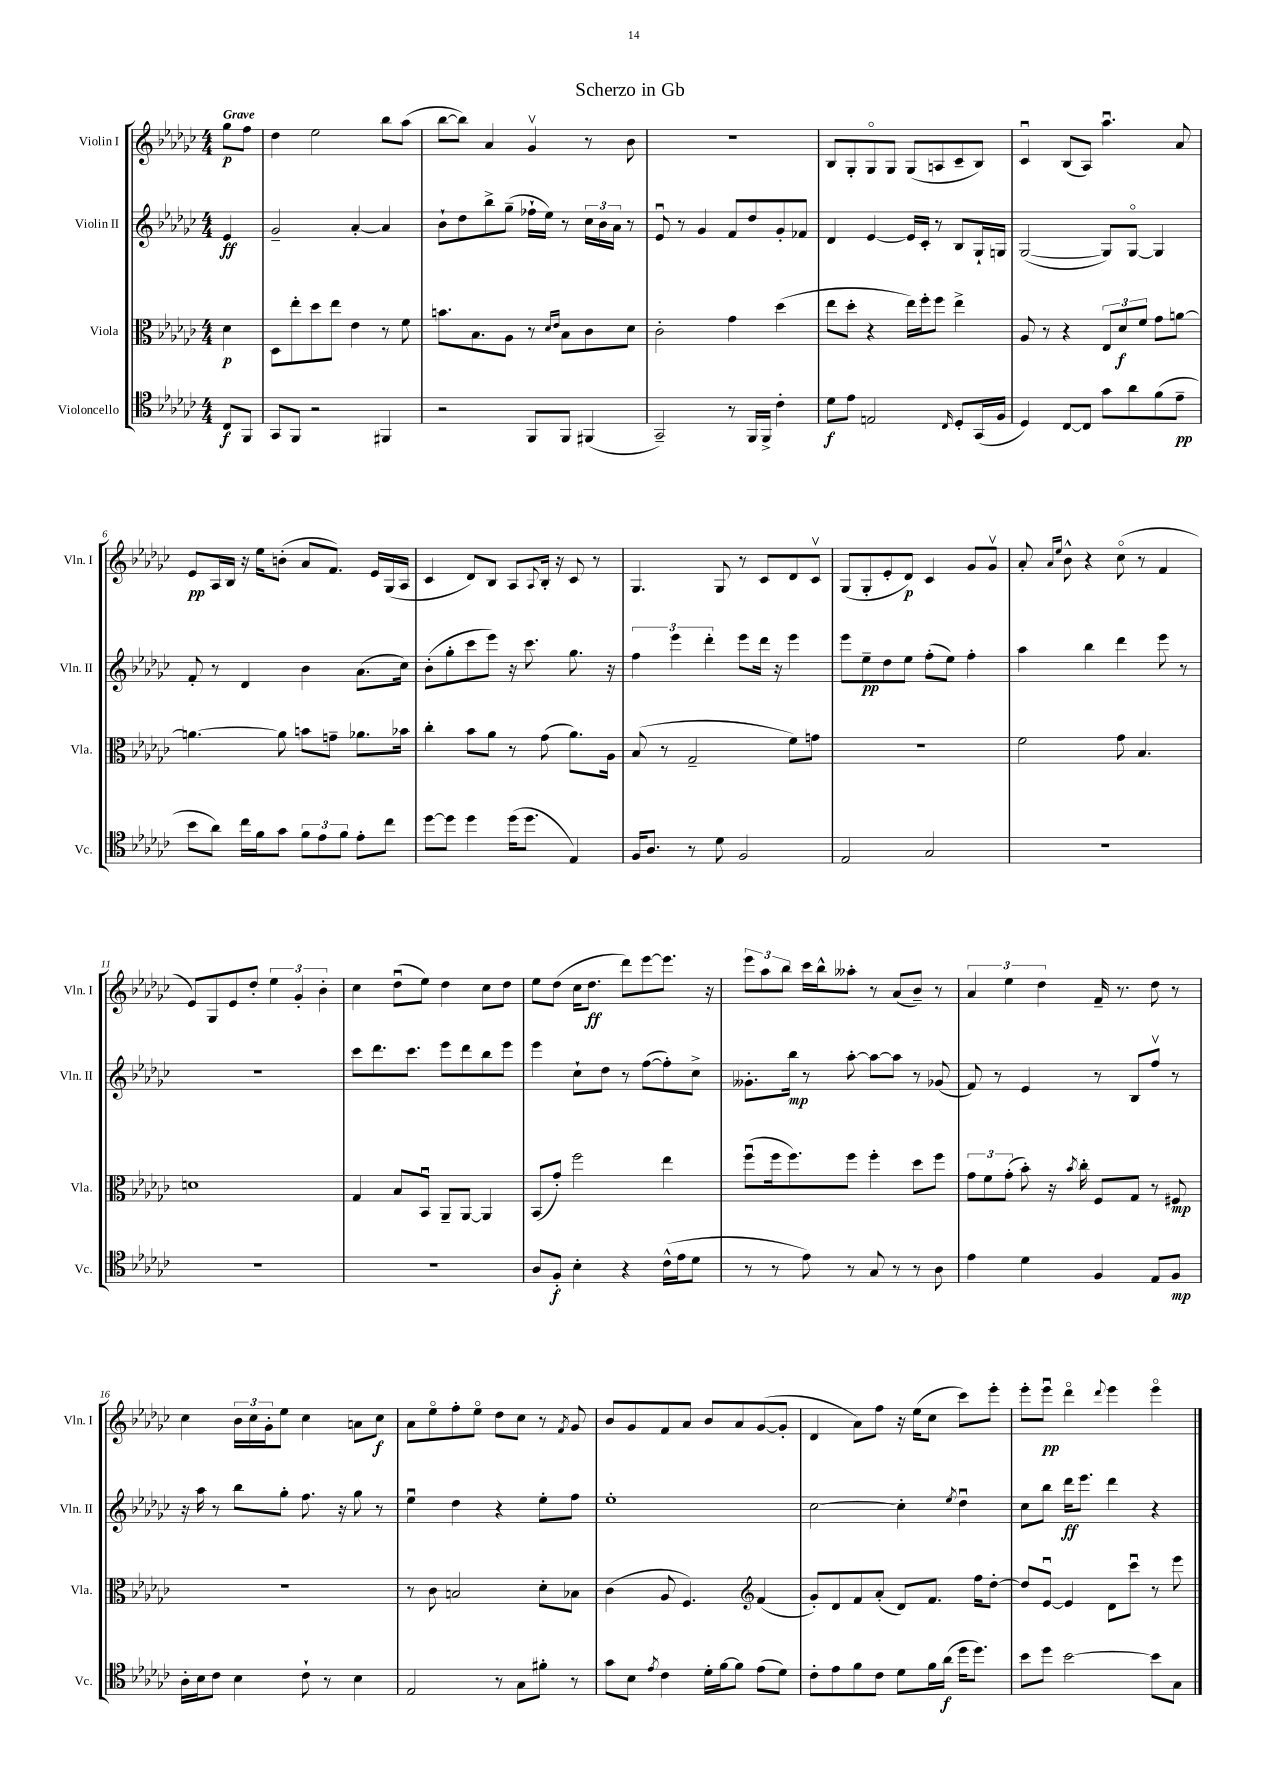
\header { title = "Scherzo in Gb" }
<<
\new StaffGroup <<
\new Staff = "s0" \with { instrumentName = "Violin I" shortInstrumentName = "Vln. I" } {
    \clef treble \key ges \major \numericTimeSignature \time 4/4 \partial 4 \tempo "Grave"
    ges''8\p f''8 |
    des''4 ees''2 bes''8 aes''8( |
    bes''8~ bes''8) aes'4 ges'4\upbow r8 bes'8 |
    r1 |
    bes8 ges8-. ges8\flageolet ges8 ges8( a8 ces'8-- bes8) |
    ces'4\downbow bes8( aes8) aes''4.\downbow aes'8 |
    ees'8\pp aes16 bes16 r16 ees''16 b'8-.( aes'8 f'8.) ees'16 ges16( aes16 |
    ces'4 des'8) bes8 aes8 \appoggiatura { aes8 } bes16-. r16 ces'8 r8 |
    ges4. ges8 r8 ces'8 des'8 ces'8\upbow |
    ges8( ges8-. ees'8-. des'8\p) ces'4 ges'8 ges'8\upbow |
    aes'8-. \grace { aes'16 ees''16 } bes'8-^ r4 ces''8\flageolet( r8 f'4 |
    ees'8) ges8 ees'8 des''8-. \tuplet 3/2 { ees''4 ges'4-. bes'4-. } |
    ces''4 des''8\downbow( ees''8) des''4 ces''8 des''8 |
    ees''8 des''8( ces''16 des''8.\ff des'''8) ees'''8~ ees'''8. r16 |
    \tuplet 3/2 { ees'''8 aes''8 bes''8 } ces'''16 bes''16-^ aeses''8-. r8 aes'8( bes'8--) r8 |
    \tuplet 3/2 { aes'4 ees''4 des''4 } f'16-- r8. des''8 r8 |
    ces''4 \tuplet 3/2 { bes'16 ces''16 ges'16-. } ees''8 ces''4 a'8 ces''8\f |
    aes'8 ees''8\flageolet f''8-. ees''8\flageolet des''8 ces''8 r8 \acciaccatura { f'8 } ges'8 |
    bes'8 ges'8 f'8 aes'8 bes'8 aes'8 ges'8~( ges'8-. |
    des'4 aes'8) f''8 r16 ees''16( ces''8 ces'''8) ees'''8-. |
    ees'''8-. ees'''8\downbow\pp des'''4\flageolet \appoggiatura { des'''8 } ees'''4 ees'''4\flageolet \bar "|." |
}
\new Staff = "s1" \with { instrumentName = "Violin II" shortInstrumentName = "Vln. II" } {
    \clef treble \key ges \major \numericTimeSignature \time 4/4 \partial 4
    ees'4\ff |
    ges'2-- aes'4~-. aes'4 |
    bes'8-! des''8 bes''8-> ges''8--( fes''16-! ees''16) r8 \tuplet 3/2 { ces''16 bes'16 aes'16 } r8 |
    ees'8\downbow r8 ges'4 f'8 des''8 ges'8-. fes'8 |
    des'4 ees'4~ ees'16 ces'16-. r8 bes8 ges16-! g16 |
    ges2~( ges8) ges8~\flageolet ges4 |
    f'8-. r8 des'4 bes'4 aes'8.( ces''16) |
    bes'8-.( ges''8-. ces'''8 ees'''8) r16 ces'''8. ges''8. r16 |
    \tuplet 3/2 { f''4 ees'''4 des'''4-. } ees'''8 des'''16 r16 ees'''4 |
    ees'''8 ees''8--\pp des''8 ees''8 f''8-.( ees''8) f''4-. |
    aes''4 bes''4 des'''4 ees'''8 r8 |
    R1 |
    ces'''8 des'''8. ces'''8. ees'''8 des'''8 bes''8 ees'''8 |
    ees'''4 ces''8-! des''8 r8 f''8~( f''8-.) ces''8-> |
    geses'8.-. bes''16\mp r8 aes''8~-. aes''8~ aes''8 r8 ges'8( |
    f'8) r8 ees'4 r8 bes8 f''8\upbow r8 |
    r16 aes''16 r8 bes''8 ges''8-. f''8. r16 ges''8 r8 |
    ees''4\downbow des''4 r4 ees''8-. f''8 |
    ees''1-. |
    ces''2~ ces''4-. \acciaccatura { ees''8 } des''4\downbow |
    ces''8 bes''8 des'''16\ff ees'''8. des'''4 r4 \bar "|." |
}
\new Staff = "s2" \with { instrumentName = "Viola" shortInstrumentName = "Vla." } {
    \clef alto \key ges \major \numericTimeSignature \time 4/4 \partial 4
    des'4\p |
    des8 ees''8-. des''8 ees''8 ees'4 r8 f'8 |
    b'8. bes8. aes8 r8 \grace { des'16 ees'16 } bes8 ces'8 des'8 |
    ces'2-. ges'4 des''4( |
    ees''8 des''8-. r4 ees''16) f''16-. f''8 ees''4-> |
    aes8 r8 r4 \tuplet 3/2 { ees8 des'8\f f'8 } ges'8 a'8~ |
    a'4.~ a'8 b'8 g'8-- aes'8. bes'16 |
    ces''4-. bes'8 aes'8 r8 ges'8( aes'8.) aes16 |
    bes8( r8 ges2-- f'8) g'8 |
    R1 |
    f'2 ges'8 bes4. |
    d'1 |
    ges4 bes8 bes,8\downbow aes,8-- aes,8~ aes,4 |
    bes,8( ges'8-.) f''2 ees''4 |
    f''8\downbow( f''16 f''8.) f''8 f''4-. des''8 f''8 |
    \tuplet 3/2 { ges'8 f'8 ges'8-.( } bes'8-.) r16 \acciaccatura { bes'8 } ces''16-. f8 ges8 r8 fis8\mp |
    R1 |
    r8 ces'8 b2 des'8-. bes8 |
    ces'4( aes8 f4.) \clef treble f'4( |
    ges'8-.) des'8 f'8 aes'8-.( des'8) f'8. f''16 des''8~-. |
    des''8 ees'8~\downbow ees'4 des'8 ces'''8\downbow r8 ees'''8 \bar "|." |
}
\new Staff = "s3" \with { instrumentName = "Violoncello" shortInstrumentName = "Vc." } {
    \clef tenor \key ges \major \numericTimeSignature \time 4/4 \partial 4
    ces8\f f,8 |
    ges,8 f,8 r2 fis,4 |
    r2 f,8 f,8 fis,4( |
    ges,2--) r8 f,16 f,16-> ces'4-. |
    des'8\f ees'8 e2 \grace { ces16 } des8-. ges,16( f16 |
    des4) ces8~ ces8 ges'8 aes'8 f'8( ees'8--\pp |
    bes'8 aes'8) ces''16 f'16 ges'8 \tuplet 3/2 { f'8 ees'8 f'8 } ees'8-. ces''8 |
    des''8~ des''8 des''4 des''16( des''8. ees4) |
    f16 aes8. r8 des'8 f2 |
    ees2 ges2 |
    R1 |
    R1 |
    R1 |
    aes8 f8-.\f bes4-. r4 ces'16-^( ees'16 des'8 |
    r8 r8 ees'8) r8 ges8 r8 r8 aes8 |
    ees'4 des'4 f4 ees8 f8\mp |
    aes16-. bes16 ces'8 bes4 ces'8-! r8 bes4 |
    ees2 r8 ges8 fis'8-. r8 |
    ges'8 bes8 \acciaccatura { ees'8 } ces'4 des'16-. f'16~ f'8 ees'8( des'8) |
    ces'8-. ees'8 f'8 ces'8 des'8 f'16 aes'16\f( des''16 des''8.) |
    bes'8 des''8 bes'2~ bes'8 ges8 \bar "|." |
}
>>
>>
